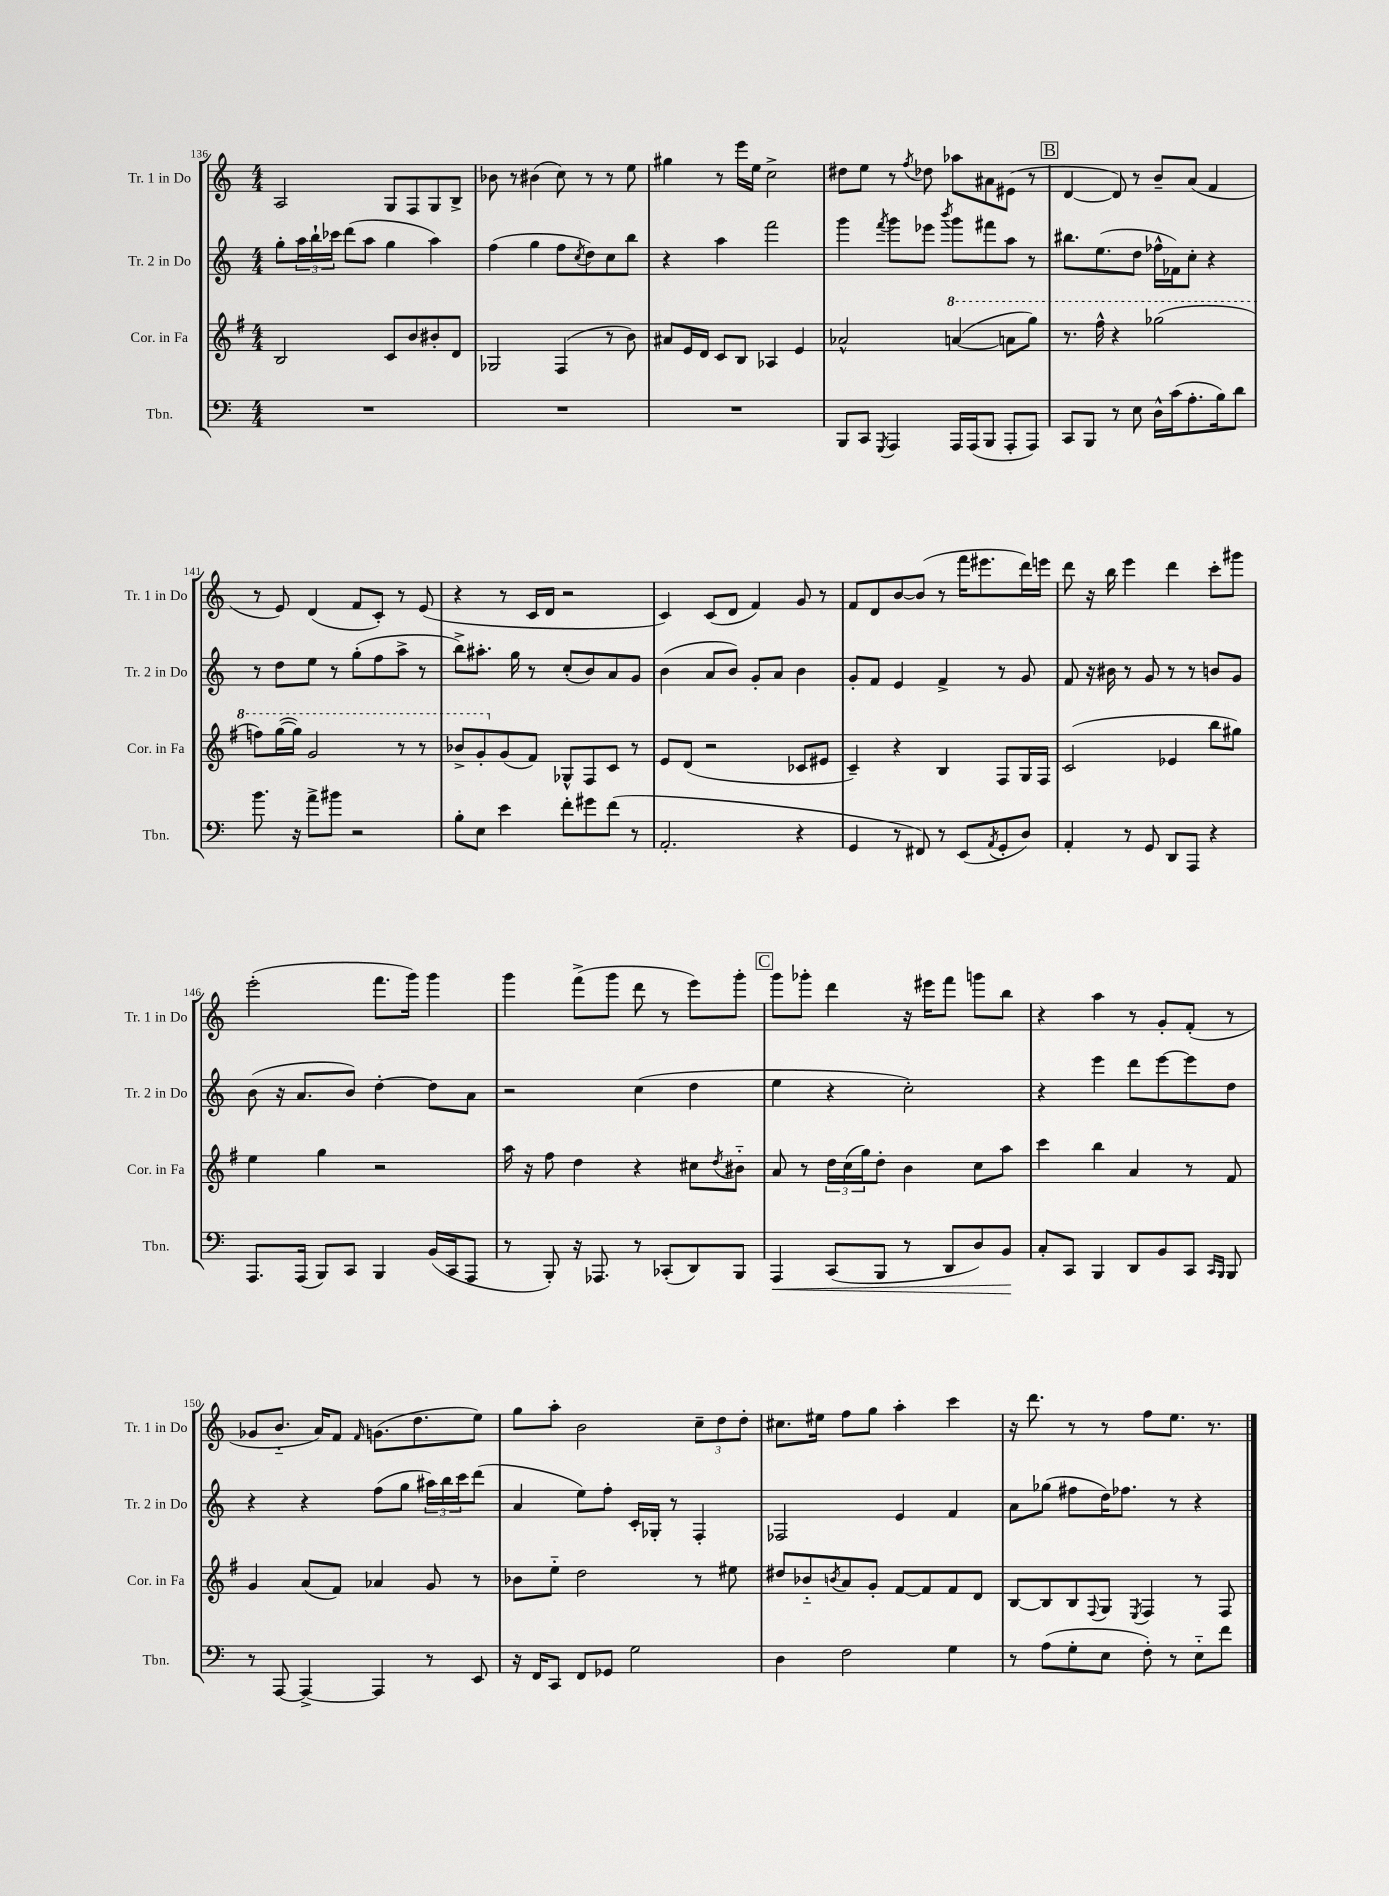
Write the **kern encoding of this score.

**kern	**dynam	**kern	**kern	**kern
*part4	*part4	*part3	*part2	*part1
*staff4	*staff4	*staff3	*staff2	*staff1
*I"Tbn.	*	*I"Cor. in Fa	*I"Tr. 2 in Do	*I"Tr. 1 in Do
*I'Tbn.	*	*I'Cor. in Fa	*I'Tr. 2 in Do	*I'Tr. 1 in Do
*clefF4	*	*clefG2	*clefG2	*clefG2
*k[]	*	*k[f#]	*k[]	*k[]
*M4/4	*	*M4/4	*M4/4	*M4/4
=136	=136	=136	=136	=136
1r	.	2B/	8gg'\L	2A/
.	.	.	24aa\L	.
.	.	.	24bb`\	.
.	.	.	24ccc-X\JJ	.
.	.	.	(8ddd\L	.
.	.	.	8aa\J	.
.	.	8c/L	4gg\	8G/L
.	.	8b/	.	8F/
.	.	8b#X'/	4aa\)	8G/
.	.	8d/J	.	8B^/J
=137	=137	=137	=137	=137
1r	.	2G-X/	(4ff\	8b-X\
.	.	.	.	8r
.	.	.	4gg\	(4b#X\
.	.	(4F#/	8ff\L	8cc\)
.	.	.	8qcc/	.
.	.	.	8dd\)	8r
.	.	8r	8cc\	8r
.	.	8b\)	8bb\J	8ee\
=138	=138	=138	=138	=138
1r	.	8a#X/L	4r	4gg#X\
.	.	16e/L	.	.
.	.	16d/JJ	.	.
.	.	8c/L	4aa\	8r
.	.	8B/J	.	16eee\LL
.	.	.	.	16ee\JJ
.	.	4A-X/	2fff\	2cc^\
.	.	4e/	.	.
=139	=139	=139	=139	=139
8BBB/L	.	2a-X^^/	4ggg\	8dd#X\L
8CC/J	.	.	.	8ee\J
8qGGG/	.	.	8qfff/	.
4AAA/	.	.	8ggg\L	8r
.	.	.	.	8qff/
.	.	.	8eee-X\J	8dd-X\
.	.	.	8qbbb/	.
*	*	*8va	*	*
16AAA/LL	.	([4aan/	8ggg\L	8aa-X\L
(16AAA/J	.	.	.	.
8BBB/J	.	.	8fff#X\	8a#X\
8AAA'/L	.	8aan\L]	8aa\J	(8e#X\J
8AAA/J)	.	8ggg\J)	8r	8r
!!LO:REH:place=s1:t=B
=140	=140	=140	=140	=140
8CC/L	.	8.r	8.bb#X\L	[4d/
8BBB/J	.	.	.	.
.	.	16fff#^^\	(8.ee\	.
8r	.	4r	.	8d/])
8E\	.	.	8dd\J	8r
16D^^\LL	.	(2ggg-X\	16ff-X^^\LL	8b~/L
(16c\J	.	.	16f-X\J)	.
8.A'\	.	.	8cc'\J	(8a/J
.	.	.	4r	4f/
16B\k)	.	.	.	.
8d\J	.	.	.	.
!!LO:LB:g=z
=141	=141	=141	=141	=141
8.b\	.	8fffn\L)	8r	8r
.	.	([16ggg\L	8dd\L	8e/)
16r	.	16ggg\JJ])	.	.
8a^\L	.	2gg/	8ee\J	(4d/
8b#X\J	.	.	8r	.
2r	.	.	(8gg'\L	8f/L
.	.	.	8ff\	8c'/J)
.	.	8r	8aa^\J	8r
.	.	8r	8r	(8e/
=142	=142	=142	=142	=142
8B'\L	.	8bb-X^/L	8bb^\L)	4r
8E\J	.	8gg'/	8.aa#X'\J	.
*	*	*X8va	*	*
4e\	.	(8g/	.	8r
.	.	.	16gg\	.
.	.	8f#/J)	8r	16c/LL
.	.	.	.	16d/JJ
8f'\L	.	8G-X^^/L	(8cc'/L	2r
8g#X\	.	8F#/	8b/)	.
(8f\J	.	8c/J	8a/	.
8r	.	8r	8g/J	.
=143	=143	=143	=143	=143
2.AA'/	.	8e/L	(4b\	4c/)
.	.	(8d/J	.	.
.	.	2r	8a/L	(8c/L
.	.	.	8b/J)	8d/J
.	.	.	8g'/L	4f/)
.	.	.	8a/J	.
4r	.	8c-X/L	4b\	8g/
.	.	8e#X/J	.	8r
=144	=144	=144	=144	=144
4GG/	.	4c~/)	8g'/L	8f/L
.	.	.	8f/J	8d/
8r	.	4r	4e/	[8b/
8FF#X/)	.	.	.	(8b/J]
8r	.	4B/	4f^/	8r
(8EE/L	.	.	.	16fff\KL
.	.	.	.	8.eee#X\
8qAA/	.	.	.	.
8GG'/	.	8F#/L	8r	.
8D/J)	.	16G/L	8g/	16ddd\L)
.	.	16F#/JJ	.	16eeen\JJ
=145	=145	=145	=145	=145
4AA'/	.	(2c/	8f/	8ddd\
.	.	.	16r	16r
.	.	.	16b#X\	16bb\
8r	.	.	8r	4eee\
8GG/	.	.	8g/	.
8DD/L	.	4e-X/	8r	4ddd\
8AAA/J	.	.	8r	.
4r	.	8bb\L	8bn/L	8ccc'\L
.	.	8gg#X\J)	8g/J	8ggg#X\J
!!LO:LB:g=z
=146	=146	=146	=146	=146
8.AAA/L	.	4ee\	(8b\	(2eee'\
.	.	.	16r	.
(16AAA/Jk	.	.	8.a/L	.
8BBB/L)	.	4gg\	.	.
8CC/J	.	.	8b/J)	.
4BBB/	.	2r	[4dd'\	8.fff\L
.	.	.	.	16ggg\Jk)
(16BB/LL	.	.	8dd\L]	4ggg\
16CC/J	.	.	.	.
8AAA/J	.	.	8a\J	.
=147	=147	=147	=147	=147
8r	.	16aa\	2r	4ggg\
.	.	16r	.	.
8BBB'/)	.	8ff#\	.	.
16r	.	4dd\	.	(8fff^\L
8.AAA-X/	.	.	.	.
.	.	.	.	8ggg\J
8r	.	4r	(4cc\	8ddd\
(8CC-X'/L	.	.	.	8r
8DD/)	.	8cc#X\L	4dd\	8eee\L)
.	.	8qdd/	.	.
8BBB/J	.	8b#X\J	.	8ggg'\J
!!LO:REH:place=s1:t=C
=148	=148	=148	=148	=148
!	!LO:HP:b	!	!	!
4AAA/	<	8a/	4ee\	8ggg\L
.	.	8r	.	8ggg-X'\J
(8CC/L	.	24dd\LL	4r	4ddd\
.	.	(24cc\	.	.
.	.	24gg\J)	.	.
8BBB/J	.	8dd'\J	.	.
8r	.	4b\	2cc'\)	16r
.	.	.	.	16eee#X\KL
8DD/L	.	.	.	8fff\J
8D/)	.	8cc\L	.	8gggn\L
8BB/J	.	8aa\J	.	8bb\J
.	[	.	.	.
=149	=149	=149	=149	=149
8C'/L	.	4ccc\	4r	4r
8CC/J	.	.	.	.
4BBB/	.	4bb\	4eee\	4aa\
8DD/L	.	4a/	8ddd\L	8r
8BB/	.	.	[8eee\	8g'/L
8CC/J	.	8r	8eee\]	(8f'/J
16qqCC/LL	.	.	.	.
16qqBBB/JJ	.	.	.	.
8BBB/	.	8f#/	8dd\J	8r
!!LO:LB:g=z
=150	=150	=150	=150	=150
8r	.	4g/	4r	8g-X/L
[8AAA/	.	.	.	8.b/J
4AAA^/_	.	(8a/L	4r	.
.	.	.	.	16a/KL)
.	.	8f#/J)	.	8f/J
.	.	.	.	16qqf/
4AAA/]	.	4a-X/	(8ff\L	(8.gn\L
.	.	.	8gg\J	.
.	.	.	.	8.dd\
8r	.	8g/	24aa#X\LL)	.
.	.	.	24bb\	.
.	.	.	24ccc\J	.
8EE/	.	8r	(8ddd\J	8ee\J)
=151	=151	=151	=151	=151
16r	.	8b-X\L	4a/	8gg\L
16FF/KL	.	.	.	.
8CC/J	.	8ee\J	.	8aa'\J
8FF/L	.	2dd\	8ee\L)	2b\
8GG-X/J	.	.	8ff'\J	.
2G\	.	.	16c'/LL	.
.	.	.	16G-X'/JJ	.
.	.	.	8r	.
.	.	8r	4F'/	12cc~\L
.	.	.	.	12dd\
.	.	8ee#X\	.	.
.	.	.	.	12dd'\J
=152	=152	=152	=152	=152
4D\	.	8dd#X/L	2F-X/	8.cc#X\L
.	.	8b-X/	.	.
.	.	.	.	16ee#X\Jk
.	.	8qbn/	.	.
2F\	.	8a/	.	8ff\L
.	.	8g'/J	.	8gg\J
.	.	[8f#/L	4e/	4aa'\
.	.	8f#/]	.	.
4G\	.	8f#/	4f/	4ccc\
.	.	8d/J	.	.
=153	=153	=153	=153	=153
8r	.	[8B/L	8a\L	16r
.	.	.	.	8.ddd\
(8A\L	.	8B/]	(8gg-X\J	.
8G'\	.	8B/	8ff#X\L	8r
.	.	8qqF#/	.	.
8E\J	.	8G/J	16dd\K)	8r
.	.	.	8.ff-X\J	.
.	.	8qE/	.	.
8F'\)	.	4F#/	.	8ff\L
8r	.	.	8r	8.ee\J
8E\L	.	8r	4r	.
.	.	.	.	8.r
8f\J	.	8F#/	.	.
==	==	==	==	==
*-	*-	*-	*-	*-
